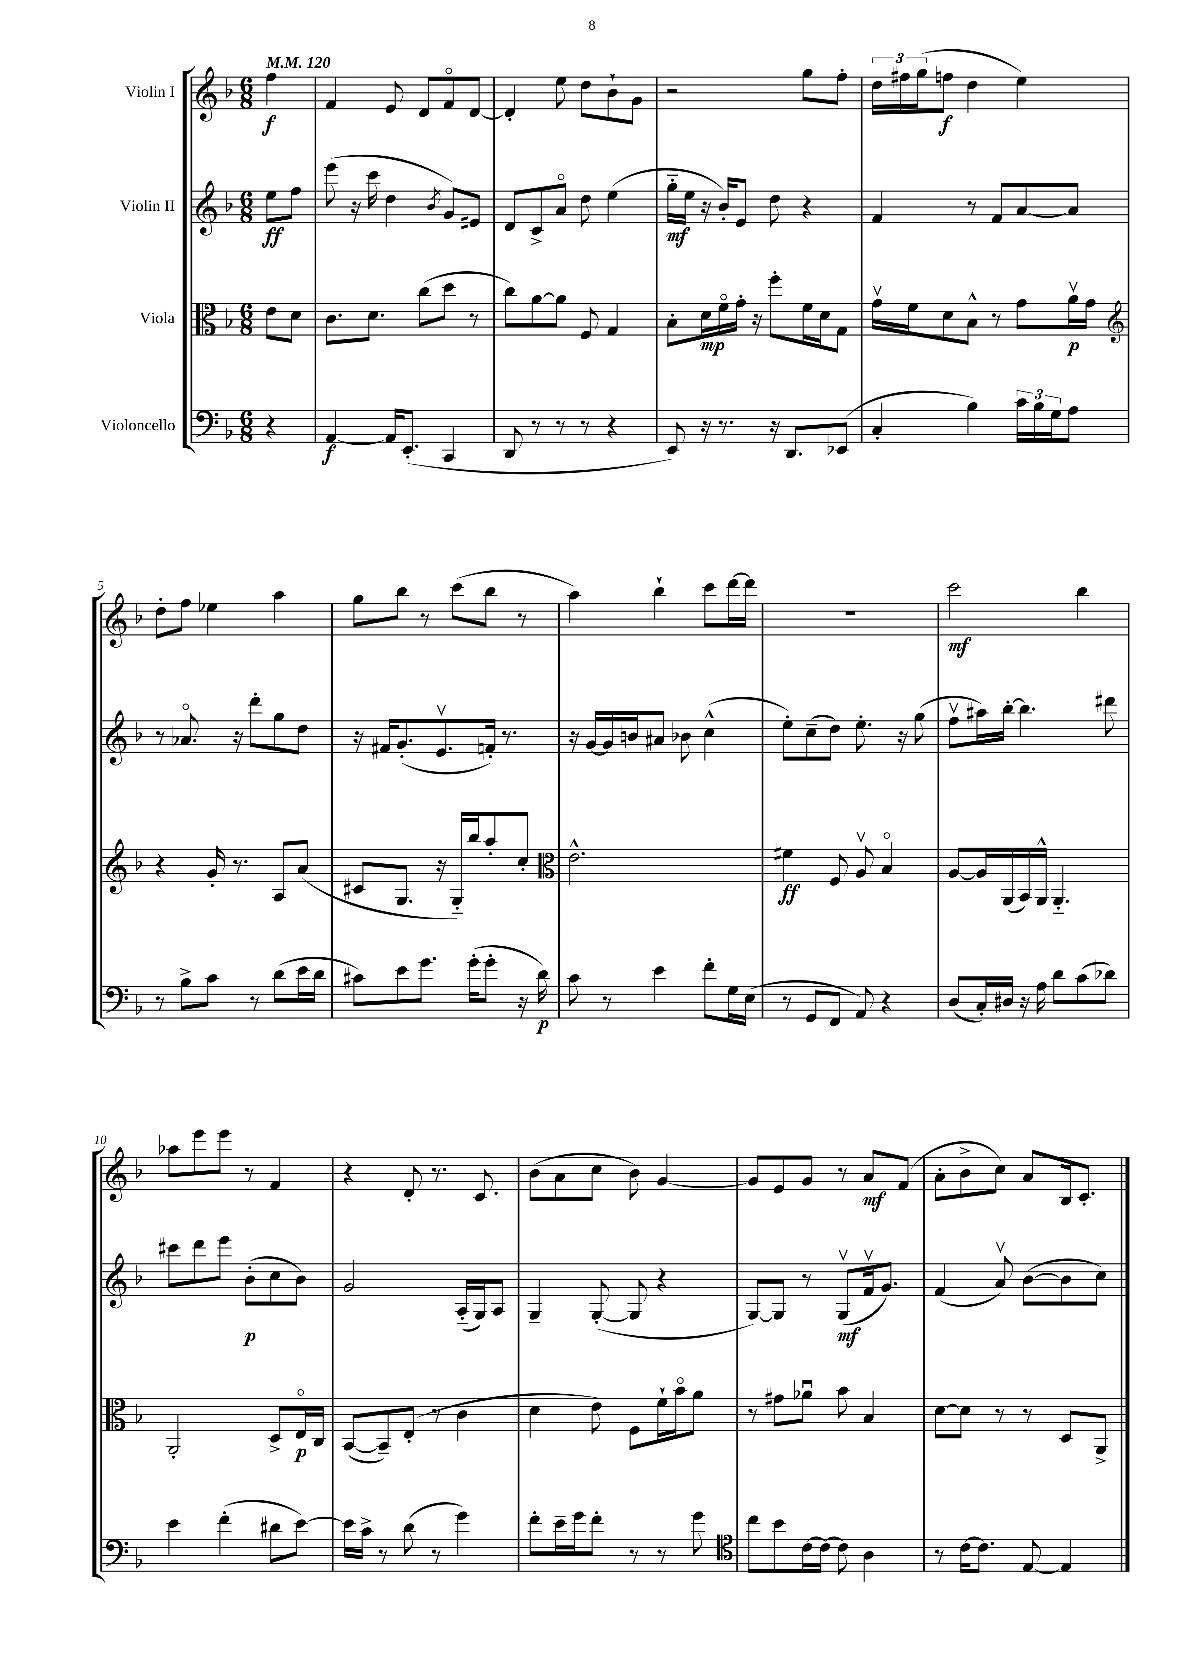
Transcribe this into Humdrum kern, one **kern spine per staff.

**kern	**dynam	**kern	**dynam	**kern	**dynam	**kern	**dynam
*part4	*part4	*part3	*part3	*part2	*part2	*part1	*part1
*staff4	*staff4	*staff3	*staff3	*staff2	*staff2	*staff1	*staff1
*I"Violoncello	*	*I"Viola	*	*I"Violin II	*	*I"Violin I	*
*clefF4	*	*clefC3	*	*clefG2	*	*clefG2	*
*k[b-]	*	*k[b-]	*	*k[b-]	*	*k[b-]	*
*M6/8	*	*M6/8	*	*M6/8	*	*M6/8	*
*MM120	*	*MM120	*	*MM120	*	*MM120	*
=	=	=	=	=	=	=	=
4r	.	8e\L	.	8ee\L	ff	4ff\	f
.	.	8d\J	.	8ff\J	.	.	.
=1	=1	=1	=1	=1	=1	=1	=1
[4AA/	f	8.c\L	.	(8eee\	.	4f/	.
.	.	.	.	16r	.	.	.
.	.	8.d\J	.	16ccc\	.	.	.
16AA/KL]	.	.	.	4dd\	.	8e/	.
(8.EE'/J	.	.	.	.	.	.	.
.	.	(8cc\L	.	.	.	8d/L	.
.	.	.	.	8qb-/	.	.	.
4CC/	.	8dd\J	.	8g/L)	.	8f/	.
.	.	8r	.	8e#X/J	.	[8d/J	.
=2	=2	=2	=2	=2	=2	=2	=2
8DD/	.	8cc\L)	.	8d/L	.	4d'/]	.
8r	.	[8a\	.	8c^/	.	.	.
8r	.	8a\J]	.	8a/J	.	8ee\	.
8r	.	8F/	.	8dd\	.	8dd\L	.
4r	.	4G/	.	(4ee\	.	8b-`\	.
.	.	.	.	.	.	8g\J	.
=3	=3	=3	=3	=3	=3	=3	=3
8EE/)	.	8B-'\L	.	16gg\LL	mf	2r	.
.	.	.	.	16ee\JJ	.	.	.
16r	.	16d\L	mp	16r	.	.	.
8.r	.	16f\	.	16b-'/KL)	.	.	.
.	.	16g'\JJ	.	8e/J	.	.	.
.	.	16r	.	.	.	.	.
16r	.	8ff'\L	.	8dd\	.	.	.
8.DD/L	.	.	.	.	.	.	.
.	.	16f\L	.	4r	.	8gg\L	.
.	.	16d\J	.	.	.	.	.
(8EE-X/J	.	8G\J	.	.	.	8ff'\J	.
=4	=4	=4	=4	=4	=4	=4	=4
4C'/	.	16gv\LL	.	4f/	.	24dd\LL	.
.	.	.	.	.	.	24ff#X\	.
.	.	16f\J	.	.	.	.	.
.	.	.	.	.	.	(24gg\J	.
.	.	8d\	.	.	.	8ffn\J	f
4B-\)	.	8B-^^\J	.	8r	.	4dd\	.
.	.	8r	.	8f/L	.	.	.
24c\LL	.	8g\L	.	[8a/	.	4ee\)	.
24B-\	.	.	.	.	.	.	.
24G\J	.	.	.	.	.	.	.
8A\J	.	16av\L	p	8a/J]	.	.	.
.	.	16g\JJ	.	.	.	.	.
!!LO:LB:g=z
=5	=5	=5	=5	=5	=5	=5	=5
*	*	*clefG2	*	*	*	*	*
8r	.	4r	.	8r	.	8dd'\L	.
8B-^\L	.	.	.	8.a-X/	.	8ff\J	.
8c\J	.	16g'/	.	.	.	4ee-X\	.
.	.	8.r	.	16r	.	.	.
8r	.	.	.	8ddd'\L	.	.	.
(8d\L	.	8A/L	.	8gg\	.	4aa\	.
16e\L	.	(8a/J	.	8dd\J	.	.	.
16d\JJ	.	.	.	.	.	.	.
=6	=6	=6	=6	=6	=6	=6	=6
8c#X\L)	.	8c#X/L	.	16r	.	8gg\L	.
.	.	.	.	16f#X/KL	.	.	.
8e\	.	8.G/J	.	(8.g'/	.	8bb-\J	.
8.g\J	.	.	.	.	.	8r	.
.	.	16r	.	8.ev/	.	.	.
.	.	16G/LL)	.	.	.	(8ccc\L	.
(16g'\KL	.	16bb-/J	.	.	.	.	.
8g'\J	.	8aa'/	.	16fn'/Jk)	.	8bb-\J	.
.	.	.	.	8.r	.	.	.
16r	.	8cc'/J	.	.	.	8r	.
16d\)	p	.	.	.	.	.	.
=7	=7	=7	=7	=7	=7	=7	=7
*	*	*clefC3	*	*	*	*	*
8c\	.	2.e^^\	.	16r	.	4aa\)	.
.	.	.	.	[16g/LL	.	.	.
8r	.	.	.	16g/]	.	.	.
.	.	.	.	16bn/J	.	.	.
4e\	.	.	.	8a#X/J	.	4bb-`\	.
.	.	.	.	8b-X\	.	.	.
8f'\L	.	.	.	(4cc^^\	.	8ccc\L	.
16G\L	.	.	.	.	.	[16ddd\L	.
(16E\JJ	.	.	.	.	.	16ddd\JJ]	.
=8	=8	=8	=8	=8	=8	=8	=8
8r	.	4f#X\	ff	8ee'\L)	.	2.r	.
8GG/L	.	.	.	(8cc~\	.	.	.
8FF/J	.	8F/	.	8dd\J)	.	.	.
8AA/)	.	8Av/	.	8.ee'\	.	.	.
4r	.	4B-/	.	.	.	.	.
.	.	.	.	16r	.	.	.
.	.	.	.	(8gg\	.	.	.
=9	=9	=9	=9	=9	=9	=9	=9
(8D/L	.	[8A/L	.	8ffv\L	.	2ccc\	mf
16C'/L)	.	16A/L]	.	16aa#X\L)	.	.	.
16D#X/JJ	.	(16AA/	.	[16bb-'\JJ	.	.	.
16r	.	16BB-/)	.	4.bb-\]	.	.	.
16A\	.	16AA^^/JJ	.	.	.	.	.
8d\L	.	4.AA/	.	.	.	.	.
(8c\	.	.	.	.	.	4bb-\	.
8d-X\J)	.	.	.	8ddd#X\	.	.	.
!!LO:LB:g=z
=10	=10	=10	=10	=10	=10	=10	=10
4e\	.	2AA'/	.	8ccc#X\L	.	8aa-X\L	.
.	.	.	.	8ddd\	.	8eee\	.
(4f'\	.	.	.	8eee\J	.	8eee\J	.
.	.	.	.	(8b-'\L	p	8r	.
8d#X\L	.	8D^/L	.	8cc\	.	4f/	.
[8e\J)	.	16E/L	p	8b-\J)	.	.	.
.	.	16C/JJ	.	.	.	.	.
=11	=11	=11	=11	=11	=11	=11	=11
16e\LL]	.	([8BB-/L	.	2g/	.	4r	.
16c^\JJ	.	.	.	.	.	.	.
8r	.	8BB-~/])	.	.	.	.	.
(8d\	.	(8E'/J	.	.	.	8d'/	.
8r	.	8r	.	.	.	8.r	.
4g\)	.	4c\	.	(16A/LL	.	.	.
.	.	.	.	16G/J)	.	8.c/	.
.	.	.	.	8A/J	.	.	.
=12	=12	=12	=12	=12	=12	=12	=12
8f'\L	.	4d\	.	4G~/	.	(8b-\L	.
16e~\L	.	.	.	.	.	8a\	.
16g\J	.	.	.	.	.	.	.
8f'\J	.	8e\)	.	([8G'/	.	8cc\J	.
8r	.	8F\L	.	8G/]	.	8b-\)	.
8r	.	16f`\L	.	4r	.	[4g/	.
.	.	16b-\J	.	.	.	.	.
8g\	.	8a\J	.	.	.	.	.
=13	=13	=13	=13	=13	=13	=13	=13
*clefC4	*	*	*	*	*	*	*
8cc\L	.	8r	.	[8G/L)	.	8g/L]	.
8b-\	.	8g#X\L	.	8G/J]	.	8e/	.
[16c\L	.	8a-Xu\J	.	8r	.	8g/J	.
16c\JJ_	.	.	.	.	.	.	.
8c\]	.	8b-\	.	(8Gv/L	mf	8r	.
4A\	.	4B-/	.	16fv/k	.	8a/L	mf
.	.	.	.	8.g/J)	.	.	.
.	.	.	.	.	.	(8f/J	.
=14	=14	=14	=14	=14	=14	=14	=14
8r	.	[8d\L	.	(4f/	.	8a'\L	.
[16c\KL	.	8d\J]	.	.	.	8b-^\	.
8.c\J]	.	.	.	.	.	.	.
.	.	8r	.	8av/)	.	8cc\J)	.
[8E/	.	8r	.	([8b-\L	.	8a/L	.
4E/]	.	8D/L	.	8b-\]	.	16B-/k	.
.	.	.	.	.	.	8.c'/J	.
.	.	8AA^/J	.	8cc\J)	.	.	.
==	==	==	==	==	==	==	==
*-	*-	*-	*-	*-	*-	*-	*-
